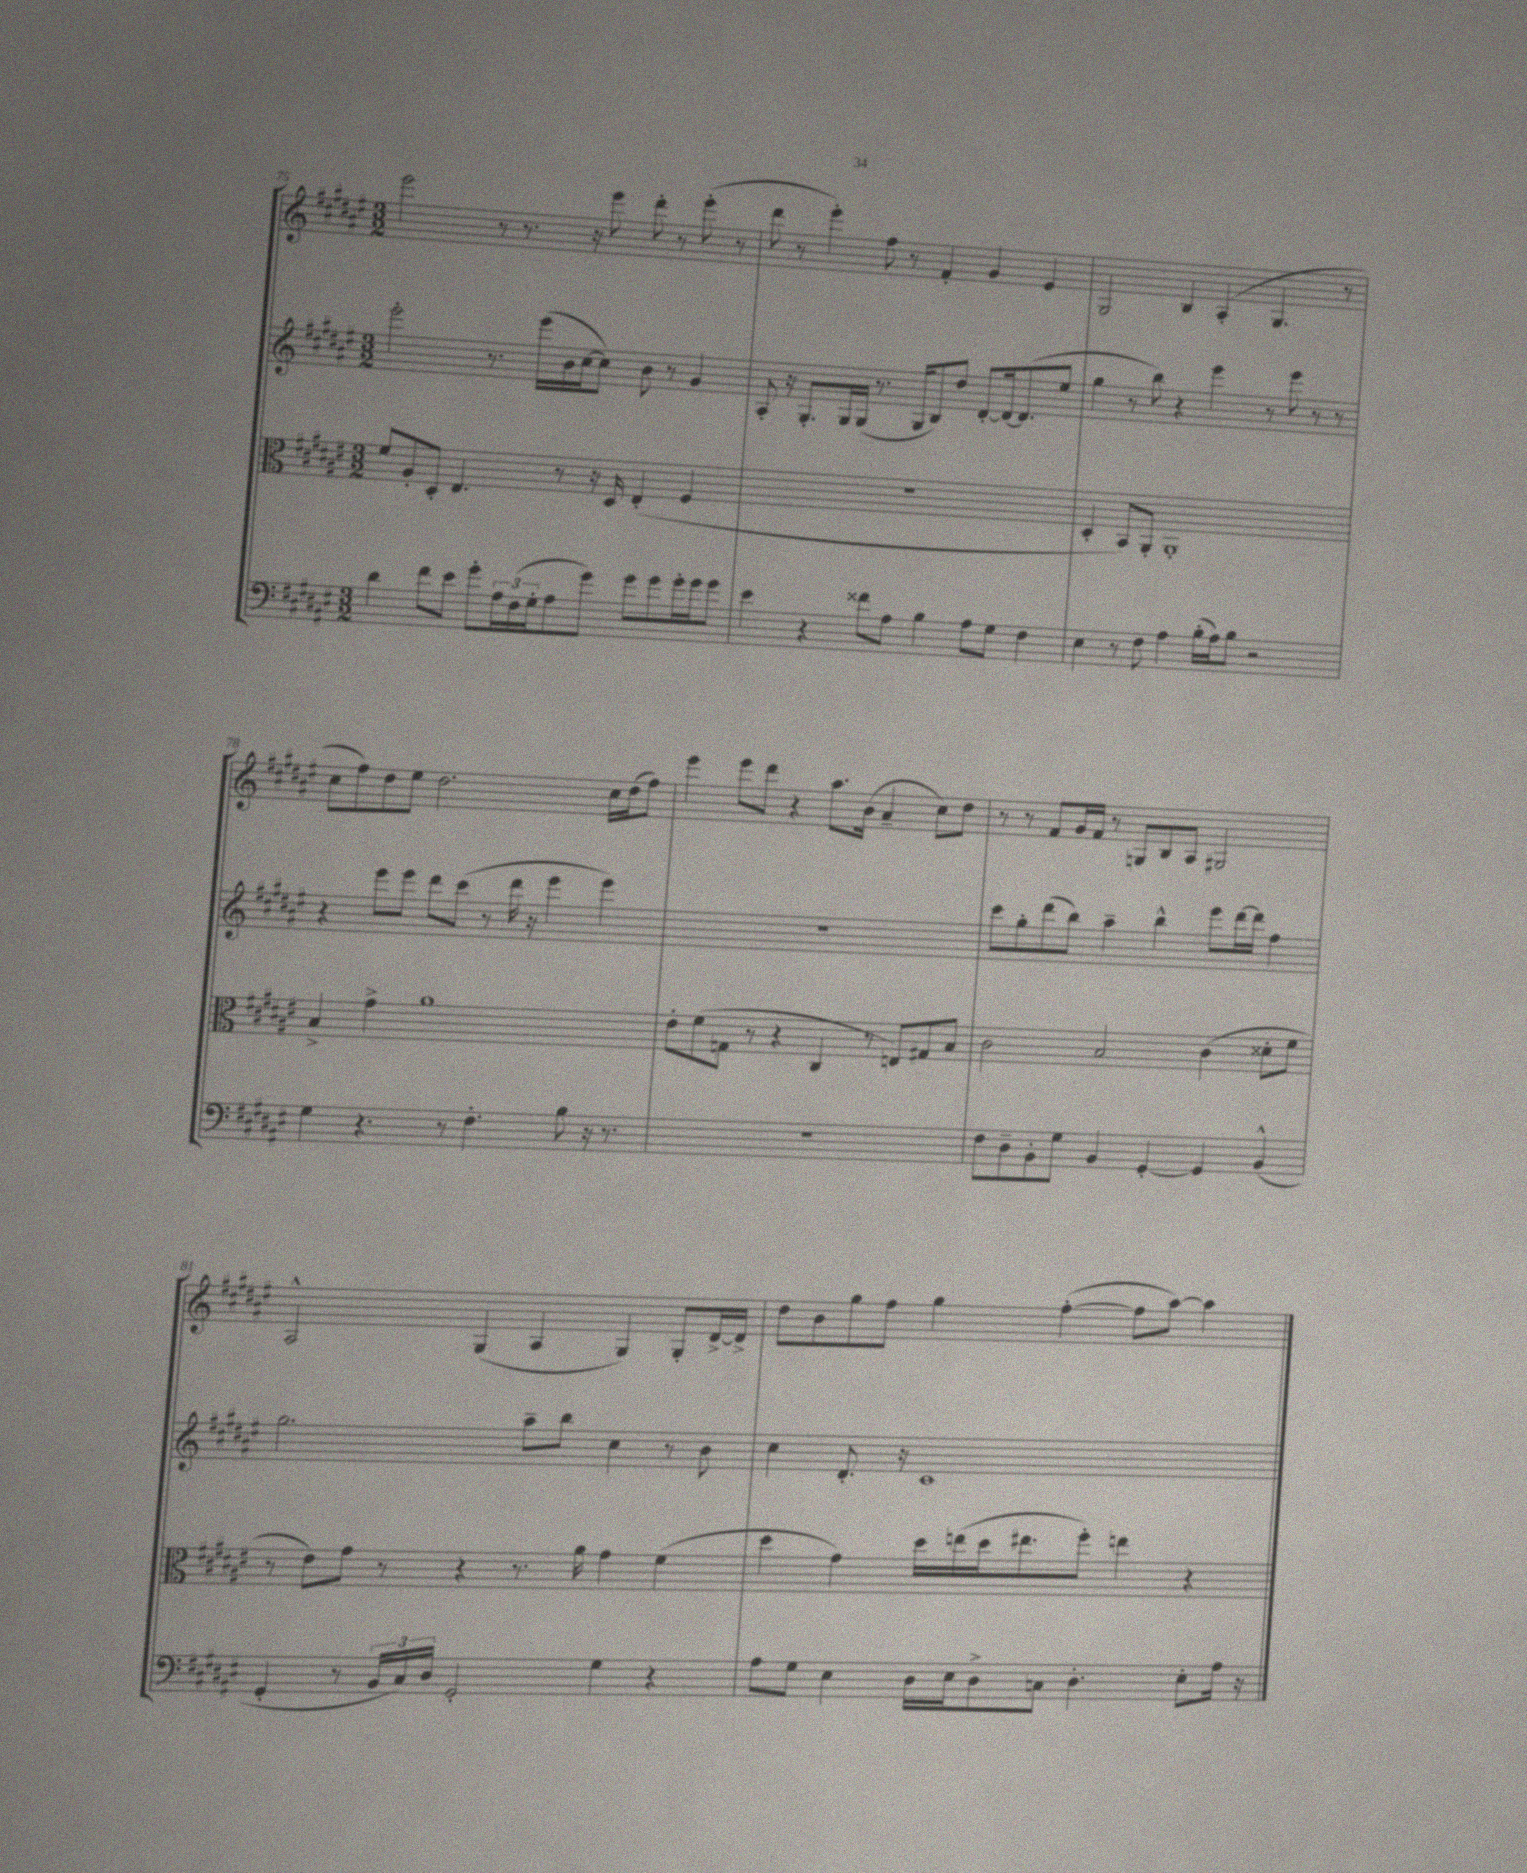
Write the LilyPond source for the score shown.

<<
\new StaffGroup <<
\new Staff = "s0" {
    \clef treble \key fis \major \numericTimeSignature \time 3/2
    eis'''2 r8 r8. r16 eis'''8 dis'''8-. r8 eis'''8-.( r8 |
    dis'''8 r8 eis'''4-.) fis''8 r8 fis'4-. gis'4 eis'4 |
    gis2 b4 ais4-.( gis4. r8 |
    cis''8 fis''8) dis''8 eis''8 dis''2. cis''16 dis''16( fis''8) |
    eis'''4 eis'''8 dis'''8 r4 ais''8. b'16( ais'4-- cis''8) dis''8 |
    r8 r8 fis'8 gis'16 fis'16 r8 g8 b8 ais8 gis2 |
    ais2-^ gis4( ais4 gis4) gis8-. dis'16~-> dis'16-> |
    dis''8 b'8 gis''8 fis''8 gis''4 fis''4~-.( fis''8 ais''8~) ais''4 \bar "|." |
}
\new Staff = "s1" {
    \clef treble \key fis \major \numericTimeSignature \time 3/2
    eis'''2-. r8. eis'''16( b'16 cis''16~ cis''8) b'8 r8 gis'4 |
    ais8-. r16 gis8.-. gis16 gis16( r8. gis16 b8) dis''8 dis'8~-. dis'16~ dis'8.( eis''8 |
    gis''4 r8 b''8) r4 eis'''4 r8 eis'''8 r8 r8 |
    r4 eis'''8 eis'''8 dis'''8 cis'''8( r8 dis'''16 r16 eis'''4 eis'''4) |
    R1. |
    cis'''8 gis''8-. dis'''8( b''8) ais''4-- b''4-^ eis'''8 dis'''16~ dis'''16 fis''4 |
    gis''2. ais''8-- b''8 cis''4 r8 b'8 |
    cis''4 dis'8.-. r16 cis'1 \bar "|." |
}
\new Staff = "s2" {
    \clef alto \key fis \major \numericTimeSignature \time 3/2
    fis'8 ais8-. dis8-. eis4. r8 r16 dis16 eis4-.( fis4 |
    R1. |
    dis4-. b,8) ais,8-. ais,1-. |
    b4-> gis'4-> ais'1 |
    eis'8-. fis'8( g8 r8 r4 cis4 r8 e8) gis8 b8 |
    cis'2 b2 cis'4( disis'8-. fis'8 |
    r8 eis'8) gis'8 r8 r4 r8. ais'16 gis'4 fis'4( |
    dis''4 gis'4) dis''16 e''16( dis''16 eis''8. fis''8-.) e''4 r4 \bar "|." |
}
\new Staff = "s3" {
    \clef bass \key fis \major \numericTimeSignature \time 3/2
    dis'4 fis'8 eis'8 gis'8-. \tuplet 3/2 { ais16 fis16( gis16-. } ais8 gis'8) gis'8 gis'8 gis'16-. gis'16 gis'8 |
    eis'4 r4 fisis'8 ais8 b4 ais8 gis8 fis4 |
    eis4 r8 fis8 ais4 b16-.( ais16) b8 r2 |
    gis4 r4. r8 fis4.-. b8 r16 r8. |
    R1. |
    fis8 dis8-- b,8-. gis8 b,4 gis,4~-. gis,4 b,4-^( |
    gis,4-. r8 \tuplet 3/2 { b,16 cis16) dis16 } gis,2-. gis4 r4 |
    ais8 gis8 eis4 dis16 eis16 dis8-> c8 dis4.-. eis8-. ais16 r16 \bar "|." |
}
>>
>>
\layout { \context { \Score currentBarNumber = #75 } }
